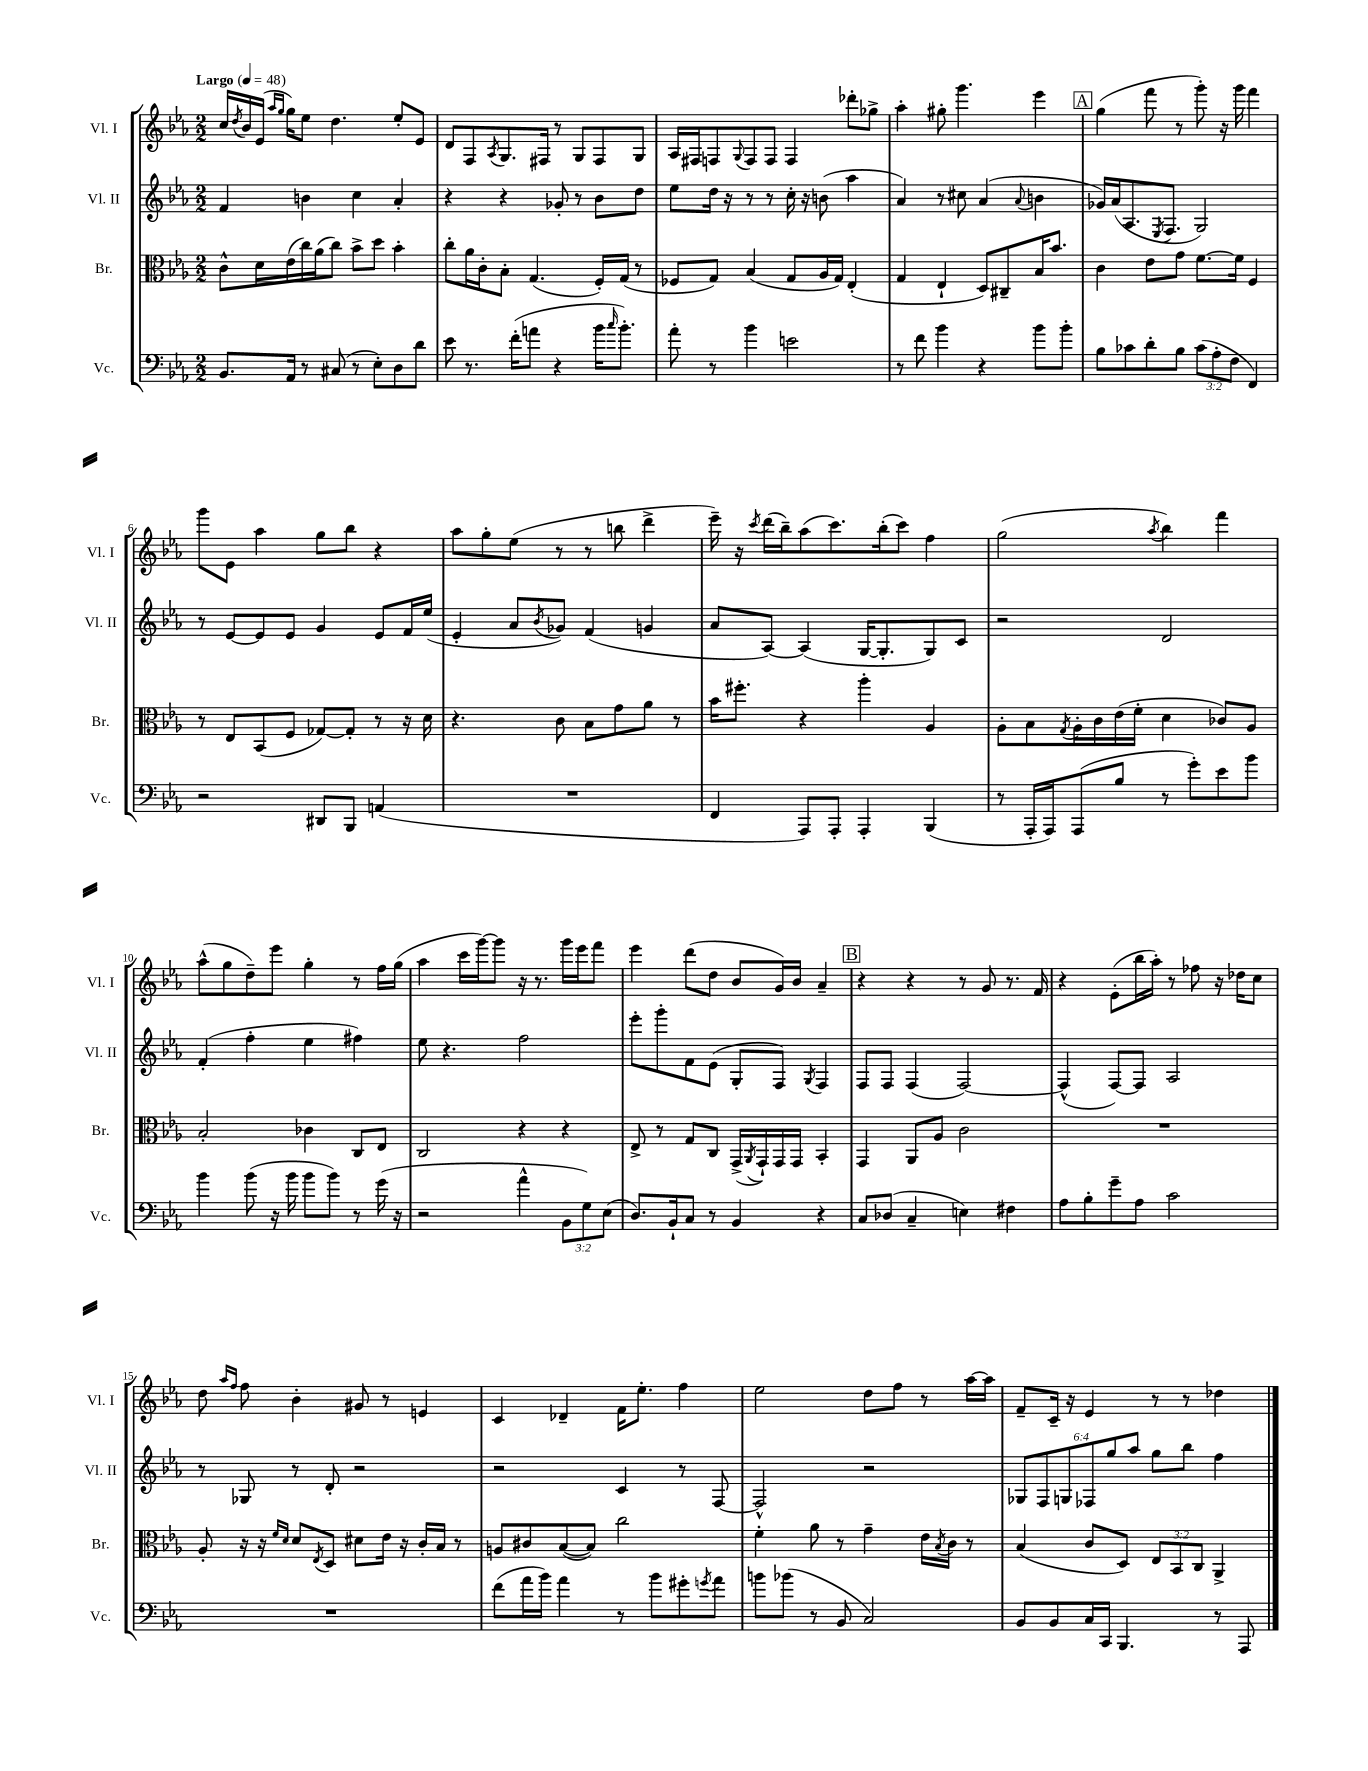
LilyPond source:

<<
\new StaffGroup <<
\new Staff = "s0" \with { instrumentName = "Vl. I" shortInstrumentName = "Vl. I" } {
    \clef treble \key ees \major \numericTimeSignature \time 2/2 \tempo "Largo" 4 = 48
    c''16 \acciaccatura { d''8 } bes'16 ees'16( \grace { aes''16 g''16 } g''16) ees''8 d''4. ees''8-. ees'8 |
    d'8 f8 \acciaccatura { aes8 } g8. fis16 r8 g8 fis8 g8 |
    aes16 fis16 f8 \appoggiatura { g8 } f8 f8 f4 des'''8-. ges''8-> |
    aes''4-. gis''8-. g'''4. ees'''4 |
    \mark \markup { \box "A" } g''4( f'''8 r8 g'''8-.) r16 g'''16 f'''4 |
    g'''8 ees'8 aes''4 g''8 bes''8 r4 |
    aes''8 g''8-. ees''8( r8 r8 b''8 d'''4-> |
    ees'''16--) r16 \acciaccatura { c'''8 } d'''16( bes''16--) aes''8( c'''8.) bes''16-.( c'''8) f''4 |
    g''2( \acciaccatura { aes''8 } bes''4) f'''4 |
    aes''8-^( g''8 d''8--) ees'''8 g''4-. r8 f''16 g''16( |
    aes''4 c'''16 g'''16~) g'''8 r16 r8. g'''16 ees'''16 f'''8 |
    ees'''4 d'''8( d''8 bes'8 g'16) bes'16 aes'4-- |
    \mark \markup { \box "B" } r4 r4 r8 g'8 r8. f'16 |
    r4 ees'8-.( bes''16 aes''16-.) r8 fes''8 r16 des''16 c''8 |
    d''8 \grace { aes''16 f''16 } f''8 bes'4-. gis'8 r8 e'4 |
    c'4 des'4-- f'16 ees''8.-. f''4 |
    ees''2 d''8 f''8 r8 aes''16~ aes''16 |
    f'8-- c'16-- r16 ees'4 r8 r8 des''4 \bar "|." |
}
\new Staff = "s1" \with { instrumentName = "Vl. II" shortInstrumentName = "Vl. II" } {
    \clef treble \key ees \major \numericTimeSignature \time 2/2 \override Staff.TupletNumber.text = #tuplet-number::calc-fraction-text
    f'4 b'4 c''4 aes'4-. |
    r4 r4 ges'8-. r8 bes'8 d''8 |
    ees''8 d''16 r16 r8 r8 c''16-. r16 b'8( aes''4 |
    aes'4) r8 cis''8 aes'4( \appoggiatura { aes'8 } b'4 |
    \mark \markup { \box "A" } ges'16) aes'16( aes8. \acciaccatura { ees8 } f8. g2) |
    r8 ees'8~ ees'8 ees'8 g'4 ees'8 f'16 ees''16( |
    ees'4-. aes'8 \acciaccatura { bes'8 } ges'8) f'4( g'4 |
    aes'8 aes8~) aes4( g16~ g8.-. g8) c'8 |
    r2 d'2 |
    f'4-.( f''4-. ees''4 fis''4) |
    ees''8 r4. f''2 |
    ees'''8-. g'''8-. f'8 ees'8( g8-. f8) \acciaccatura { g8 } f4 |
    \mark \markup { \box "B" } f8 f8 f4( f2~) |
    f4-^( f8~) f8 aes2 |
    r8 ges8 r8 d'8-. r2 |
    r2 c'4 r8 f8~ |
    f2-^ r2 |
    \tuplet 6/4 { ges8 f8 g8 fes8 g''8 aes''8 } g''8 bes''8 f''4 \bar "|." |
}
\new Staff = "s2" \with { instrumentName = "Br." shortInstrumentName = "Br." } {
    \clef alto \key ees \major \numericTimeSignature \time 2/2 \override Staff.TupletNumber.text = #tuplet-number::calc-fraction-text
    c'8-^ d'16 ees'16( c''16) aes'16( c''8) bes'8-> d''8 bes'4-. |
    c''8-. aes'16 c'16-. bes8-. g4.( f16-.) g16( r8 |
    fes8 g8) bes4( g8 aes16 g16) ees4-.( |
    g4 ees4-! d8) cis8-- bes16 bes'8. |
    \mark \markup { \box "A" } c'4 ees'8 g'8 f'8.~ f'16 f4 |
    r8 ees8 bes,8( f8 ges8~) ges8-. r8 r16 d'16 |
    r4. c'8 bes8 g'8 aes'8 r8 |
    bes'16 fis''8.-. r4 aes''4-. aes4 |
    aes8-. bes8 \acciaccatura { g8 } aes16-. c'16 ees'16( f'16-. d'4 ces'8) aes8 |
    bes2-. ces'4 c8 ees8 |
    c2 r4 r4 |
    ees8-> r8 g8 c8 g,16->( \acciaccatura { aes,8 } g,16-!) g,16 g,16 bes,4-. |
    \mark \markup { \box "B" } g,4 aes,8 aes8 c'2 |
    R1 |
    aes8-. r16 r16 \grace { f'16 d'16 } d'8 \acciaccatura { ees8 } d8 dis'8 ees'16 r16 c'16-. bes16 r8 |
    a8 cis'8 bes8~( bes8) c''2 |
    f'4-. aes'8 r8 g'4-- ees'16 \acciaccatura { bes8 } c'16 r8 |
    bes4( c'8 d8) \tuplet 3/2 { ees8 bes,8 c8 } aes,4-> \bar "|." |
}
\new Staff = "s3" \with { instrumentName = "Vc." shortInstrumentName = "Vc." } {
    \clef bass \key ees \major \numericTimeSignature \time 2/2 \override Staff.TupletNumber.text = #tuplet-number::calc-fraction-text
    bes,8. aes,16 r8 cis8( r8 ees8-.) d8 d'8 |
    ees'8 r8. f'16-.( a'8 r4 bes'16 \grace { c''16 } bes'8.-.) |
    aes'8-. r8 bes'4 e'2 |
    r8 f'8 bes'4 r4 bes'8 bes'8-. |
    \mark \markup { \box "A" } bes8 ces'8 d'8-. bes8 \tuplet 3/2 { ces'8( aes8-. f8 } f,4) |
    r2 dis,8 bes,,8 a,4( |
    R1 |
    f,4 aes,,8) aes,,8-. aes,,4-. bes,,4( |
    r8 aes,,16-. aes,,16) aes,,8( bes8 r8 g'8-.) ees'8 bes'8 |
    bes'4 bes'8( r16 bes'16 bes'8 bes'8) r8 g'16( r16 |
    r2 aes'4-^ \tuplet 3/2 { bes,8 g8) ees8( } |
    d8.) bes,16-! c8 r8 bes,4 r4 |
    \mark \markup { \box "B" } c8 des8( c4-- e4) fis4 |
    aes8 bes8-. g'8-- aes8 c'2 |
    R1 |
    f'8( aes'16 bes'16) aes'4 r8 bes'8 gis'8-. \acciaccatura { g'8 } aes'8 |
    b'8 bes'8( r8 bes,8 c2) |
    bes,8 bes,8 c16 c,16 bes,,4. r8 aes,,8 \bar "|." |
}
>>
>>
